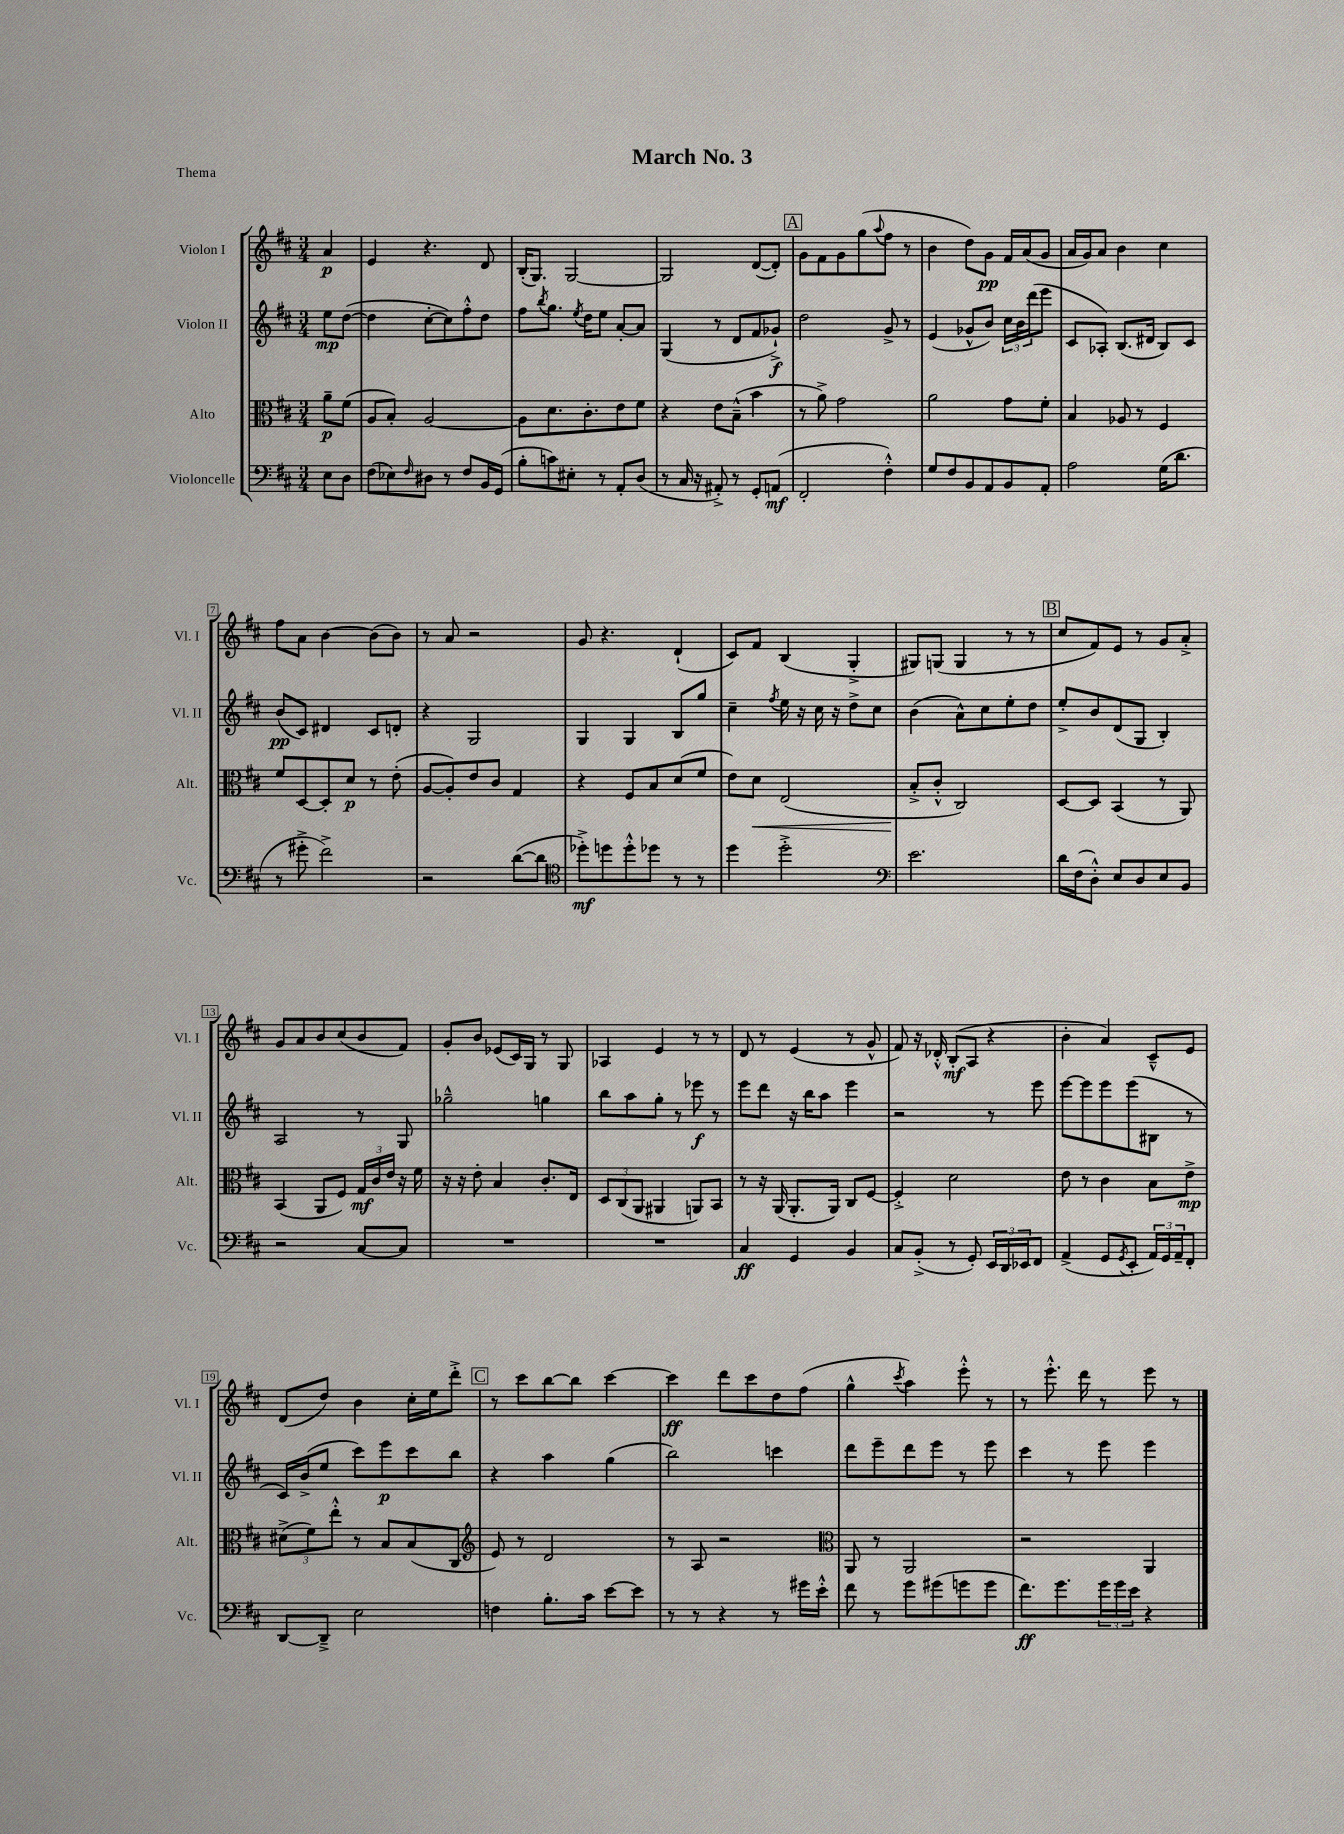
\header { title = "March No. 3" piece = "Thema" }
<<
\new StaffGroup <<
\new Staff = "s0" \with { instrumentName = "Violon I" shortInstrumentName = "Vl. I" } {
    \clef treble \key d \major \numericTimeSignature \time 3/4 \partial 4
    a'4\p |
    e'4 r4. d'8 |
    b16-.( g8.) g2~ |
    g2 d'8~( d'8-.) |
    \mark \markup { \box "A" } g'8 fis'8 g'8 g''8( \appoggiatura { a''8 } fis''8 r8 |
    b'4 d''8) g'8\pp fis'16 a'16( g'8 |
    a'16 g'16) a'8 b'4 cis''4 |
    fis''8 a'8 b'4~ b'8( b'8) |
    r8 a'8 r2 |
    g'8 r4. d'4-!( |
    cis'8) fis'8 b4( g4-.-> |
    gis8) g8( g4 r8 r8 |
    \mark \markup { \box "B" } cis''8 fis'8) e'8 r8 g'8 a'8-.-> |
    g'8 a'8 b'8 cis''8( b'8 fis'8) |
    g'8-. b'8 ees'8( cis'16) g16 r8 g8 |
    aes4 e'4 r8 r8 |
    d'8 r8 e'4( r8 g'8-^ |
    fis'8) r16 des'16-.-^ b8-.\mf( a8 r4 |
    b'4-. a'4) cis'8---^ e'8 |
    d'8( d''8) b'4 cis''16-. e''16 d'''8-.-> |
    \mark \markup { \box "C" } r8 cis'''8 b''8~ b''8 cis'''4~ |
    cis'''4\ff d'''8 cis'''8 d''8 fis''8( |
    g''4-^ \acciaccatura { cis'''8 } a''4) e'''8-.-^ r8 |
    r8 e'''8.-.-^ d'''16 r8 e'''8 r8 \bar "|." |
}
\new Staff = "s1" \with { instrumentName = "Violon II" shortInstrumentName = "Vl. II" } {
    \clef treble \key d \major \numericTimeSignature \time 3/4 \partial 4
    e''8\mp d''8~( |
    d''4 cis''8~-. cis''8) fis''8-.-^ d''8 |
    fis''8 \acciaccatura { b''8 } g''8. \acciaccatura { e''8 } d''16 e''8 a'8~-. a'8 |
    g4( r8 d'8 fis'8 ges'8-!->\f) |
    \mark \markup { \box "A" } d''2 g'8-> r8 |
    e'4( ges'8-^ b'8) \tuplet 3/2 { cis''16 b'16 d'''16( } e'''8 |
    cis'8 aes8-.) b8.( dis'16 b8) cis'8 |
    b'8\pp( cis'8) dis'4 cis'8 d'8-. |
    r4 g2 |
    g4 g4 b8 g''8 |
    cis''4-- \acciaccatura { fis''8 } e''16 r16 cis''16 r16 d''8-> cis''8 |
    b'4( a'8-^) cis''8 e''8-. d''8 |
    \mark \markup { \box "B" } e''8-.-> b'8 d'8( g8 b4-.) |
    a2 r8 g8 |
    ges''2---^ g''4 |
    b''8 a''8 g''8-. r8 ees'''8\f r8 |
    e'''8 d'''8 r16 b''16 a''8 e'''4 |
    r2 r8 e'''8 |
    e'''8~ e'''8 e'''8 e'''8( bis8 r8 |
    cis'16) b'16->( e''8 cis'''8) e'''8\p cis'''8 b''8 |
    \mark \markup { \box "C" } r4 a''4 g''4( |
    b''2) c'''4 |
    d'''8 e'''8-- d'''8 e'''8 r8 e'''8 |
    cis'''4 r8 e'''8 e'''4 \bar "|." |
}
\new Staff = "s2" \with { instrumentName = "Alto" shortInstrumentName = "Alt." } {
    \clef alto \key d \major \numericTimeSignature \time 3/4 \partial 4
    a'8--\p fis'8( |
    a8 b8-.) a2~ |
    a8 d'8. cis'8.-. e'8 fis'8 |
    r4 e'8 b8---^( b'4 |
    \mark \markup { \box "A" } r8 a'8->) g'2 |
    a'2 g'8 fis'8-. |
    b4 aes8 r8 fis4 |
    fis'8 d8~ d8-. d'8\p r8 e'8-.( |
    a8~ a8-.) e'8 cis'8 g4 |
    r4 fis8 b8 d'8( fis'8 |
    e'8) d'8\< e2( |
    b8-.->\! cis'8-.-^ cis2) |
    \mark \markup { \box "B" } d8~ d8 b,4( r8 a,8) |
    b,4( a,8 fis8) \tuplet 3/2 { g16\mf cis'16 e'16 } r16 fis'16 |
    r16 r16 e'8-. b4 cis'8.-. e16 |
    \tuplet 3/2 { d8 cis8( a,8 } ais,4 a,8) b,8 |
    r8 r16 a,16( a,8.-. a,16) cis8 fis8~ |
    fis4-.-> d'2 |
    e'8 r8 cis'4 b8 e'8->\mp |
    \tuplet 3/2 { dis'8->( fis'8) e''8-.-^ } r8 b8 b8( cis8 |
    \mark \markup { \box "C" } \clef treble e'8) r8 d'2 |
    r8 a8 r2 |
    \clef alto a,8 r8 a,2 |
    r2 a,4 \bar "|." |
}
\new Staff = "s3" \with { instrumentName = "Violoncelle" shortInstrumentName = "Vc." } {
    \clef bass \key d \major \numericTimeSignature \time 3/4 \partial 4
    e8 d8 |
    fis8( ees8) \grace { fis16 } dis8 r8 fis8 b,16 g,16( |
    b8-. c'8) eis8-. r8 a,8-. d8( |
    r8 cis16 r16 ais,8-.->) r8 g,8-. a,8\mf( |
    \mark \markup { \box "A" } fis,2-. fis4-.-^) |
    g8 fis8 b,8 a,8 b,8 a,8-. |
    a2 g16( d'8. |
    r8 gis'8-.-> fis'2->) |
    r2 d'8~( d'8 |
    \clef tenor des''8-.->\mf) d''8 d''8-.-^ des''8 r8 r8 |
    d''4 d''2-.-> |
    \clef bass e'2. |
    \mark \markup { \box "B" } d'16 fis16( d8-.-^) e8 d8 e8 b,8 |
    r2 cis8~ cis8 |
    R2. |
    R2. |
    cis4\ff g,4 b,4 |
    cis8 b,8-.->( r8 g,8-.) \tuplet 3/2 { e,16 d,16 ees,16 } fis,8 |
    a,4->( g,8 \acciaccatura { g,8 } e,8-. \tuplet 3/2 { a,16) g,16 a,16-- } fis,8-. |
    d,8~ d,8---> e2 |
    \mark \markup { \box "C" } f4 b8.-. cis'16 e'8~ e'8 |
    r8 r8 r4 r8 gis'16 e'16-.-^ |
    fis'8 r8 g'8 gis'8( g'8 g'8 |
    fis'8.\ff) g'8. \tuplet 3/2 { g'16 g'16 e'16 } r4 \bar "|." |
}
>>
>>
\layout { \context { \Score \override BarNumber.stencil = #(make-stencil-boxer 0.1 0.3 ly:text-interface::print) } }
